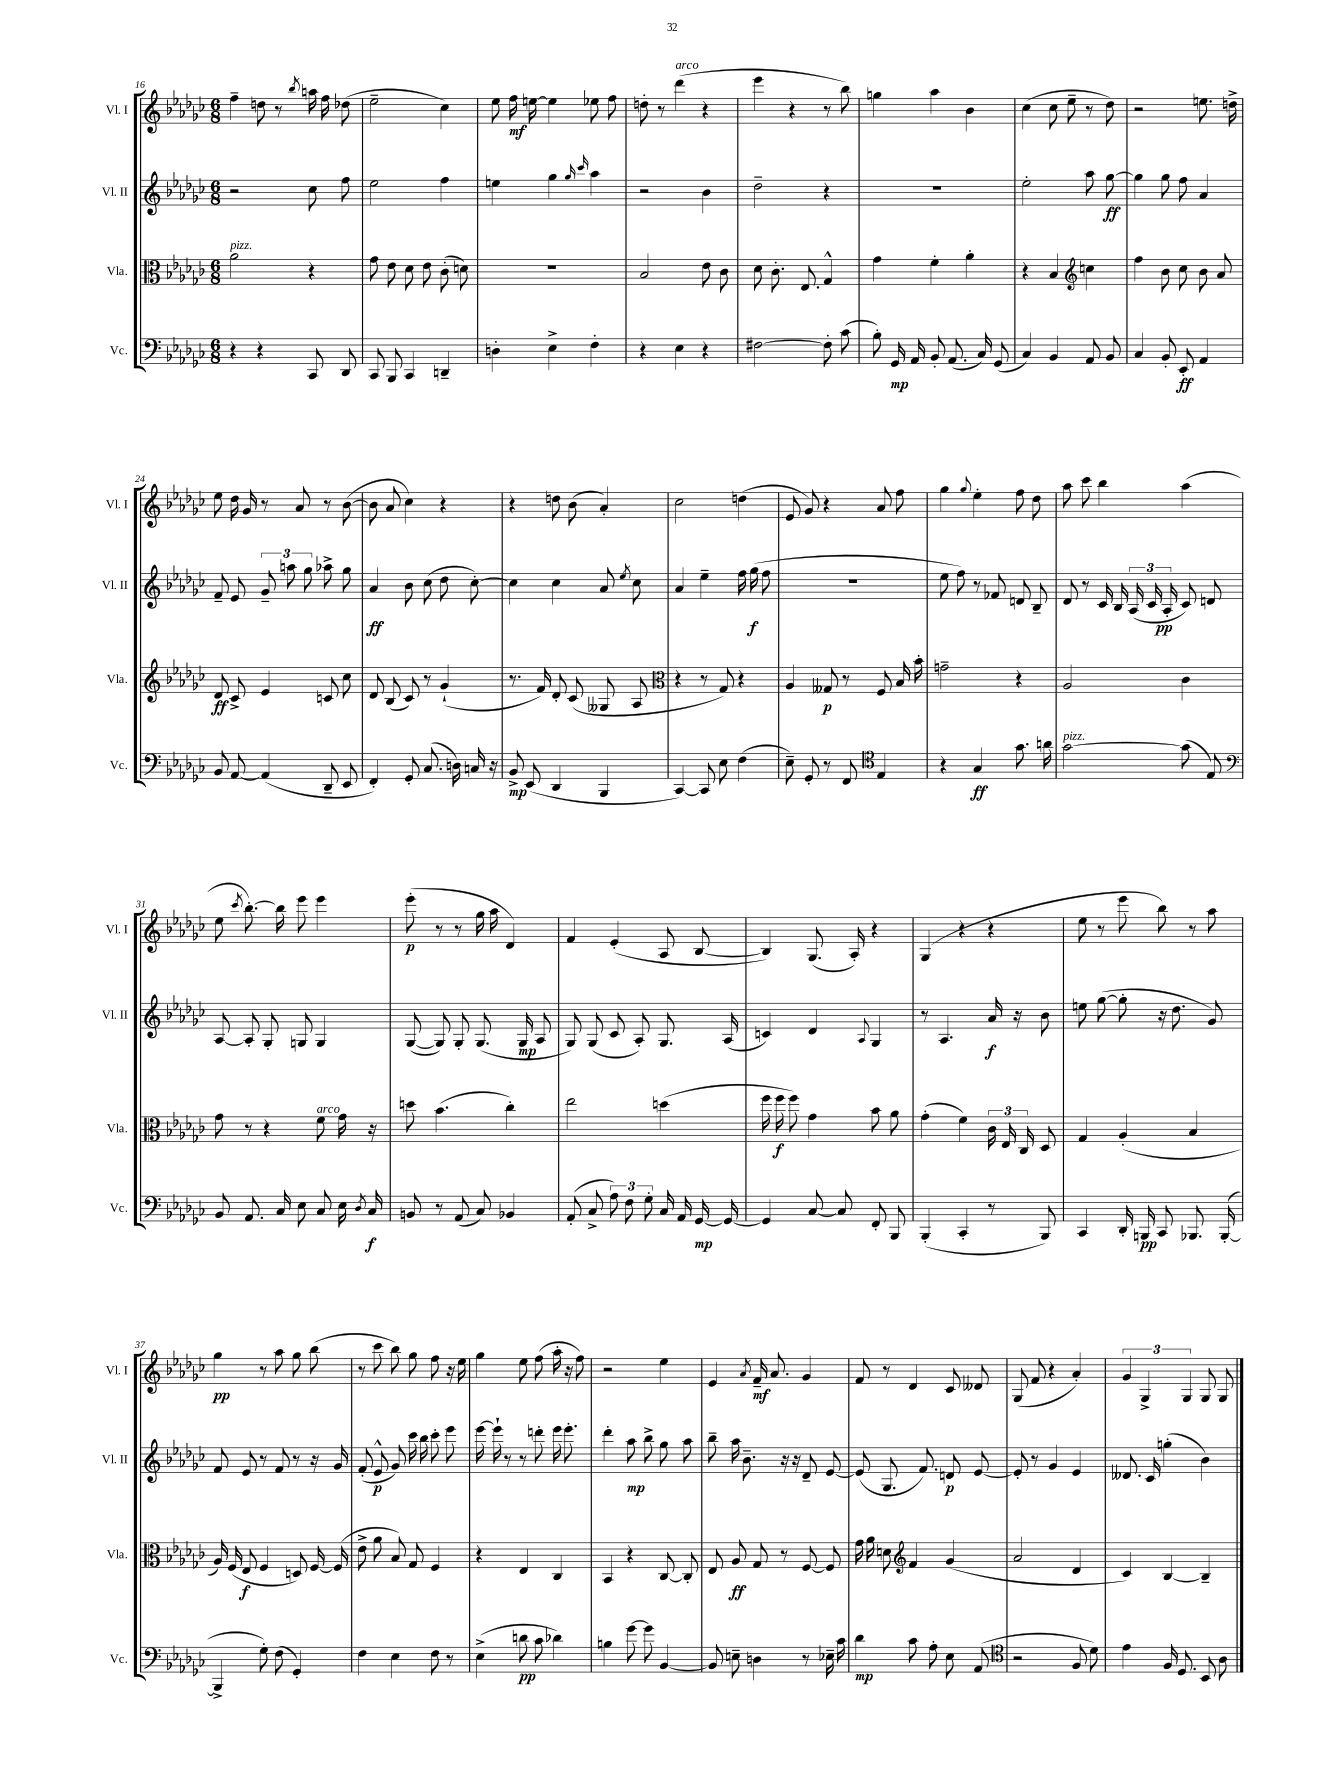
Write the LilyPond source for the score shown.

<<
\new StaffGroup <<
\new Staff = "s0" \with { instrumentName = "Vl. I" shortInstrumentName = "Vl. I" } {
    \clef treble \key ges \major \numericTimeSignature \time 6/8
    \autoBeamOff f''4-- d''8 r8 \acciaccatura { bes''8 } a''16 f''16 des''8( |
    ees''2-- ces''4) |
    ees''8 f''16\mf e''16~ e''4 ees''8 f''8 |
    d''8-. r8 des'''4^\markup { \italic "arco" }( r4 |
    ees'''4 r4 r8 bes''8) |
    g''4 aes''4 bes'4 |
    ces''4( ces''8 ees''8-- r8 des''8) |
    r2 e''8. d''16-> |
    ees''8 des''16 ges'16 r8 aes'8 r8 bes'8~( |
    bes'8 aes'8 ces''4) r4 |
    r4 d''8 bes'8( aes'4-.) |
    ces''2 d''4( |
    ees'8 ges'8) r4 aes'8 f''8 |
    ges''4 \appoggiatura { ges''8 } ees''4-. f''8 des''8 |
    aes''8 ces'''8 bes''4 aes''4( |
    ees''8 \acciaccatura { ces'''8 } bes''8.~-.) bes''16 ees'''8 ees'''4 |
    ees'''8-.\p( r8 r8 ges''16 aes''16 des'4) |
    f'4 ees'4-.( aes8 bes8~ |
    bes4) ges8.( aes16-.) r4 |
    ges4( r4 r4 |
    ees''8 r8 ees'''8 bes''8) r8 aes''8 |
    ges''4\pp r8 aes''8 ges''8 bes''8( |
    r8 ces'''8 bes''8) ges''8 f''8 r16 ees''16 |
    ges''4 ees''8 f''8( aes''16-. r16 f''8) |
    r2 ees''4 |
    ees'4 \acciaccatura { aes'8 } f'16--\mf aes'8. ges'4 |
    f'8 r8 des'4 ces'8 deses'8 |
    ges8( f'8 r4 aes'4-.) |
    \tuplet 3/2 { ges'4 ges4-> ges4 } ges8 ges8 \bar "|." |
}
\new Staff = "s1" \with { instrumentName = "Vl. II" shortInstrumentName = "Vl. II" } {
    \clef treble \key ges \major \numericTimeSignature \time 6/8
    \autoBeamOff r2 ces''8 f''8 |
    ees''2 f''4 |
    e''4 ges''4 \grace { ges''16 ces'''16 } aes''4 |
    r2 bes'4 |
    des''2-- r4 |
    R2. |
    ees''2-. aes''8 ges''8~\ff |
    ges''4 ges''8 f''8 aes'4 |
    f'8-- ees'8 \tuplet 3/2 { ges'8-- a''8 ges''8 } aes''8-> ges''8 |
    aes'4\ff bes'8 ces''8( des''8 ces''8~-.) |
    ces''4 ces''4 aes'8 \acciaccatura { ees''8 } ces''8 |
    aes'4 ees''4-- f''16 ges''16\f( f''8 |
    R2. |
    ees''8 f''8) r8 fes'8 d'8 bes8-- |
    des'8 r8 ces'16 bes16 \tuplet 3/2 { aes16( ces'16 aes16-.\pp } ces'8) d'8 |
    aes8~ aes8-. ges8-. g8 g4 |
    ges8~( ges8) ges8-. ges8.( ges16\mp aes8 |
    ges8) ges8( ces'8 aes8-.) ges8. aes16( |
    c'4) des'4 \appoggiatura { aes8 } ges4 |
    r8 aes4. aes'16\f r16 bes'8 |
    e''8 ges''8~( ges''8-. r16 des''8. ges'8) |
    f'8 ees'8 r8 f'8 r8 r16 ges'16 |
    f'8-.( ees'8-^\p ges'8) ces'''16 bes''16 ces'''8-. ees'''8 |
    ees'''16~ ees'''16-! r8 r8 d'''8-. ees'''16 ees'''8.-. |
    des'''4-. aes''8\mp bes''8-> ges''8 aes''8 |
    bes''8-- aes''16 bes'8.-- r16 r16 des'8-- ees'8~ |
    ees'8( ges8. f'8.) d'8\p ees'8~ |
    ees'8-. r8 ges'4 ees'4 |
    deses'8. ces'16 g''4-.( bes'4) \bar "|." |
}
\new Staff = "s2" \with { instrumentName = "Vla." shortInstrumentName = "Vla." } {
    \clef alto \key ges \major \numericTimeSignature \time 6/8
    \autoBeamOff aes'2^\markup { \italic "pizz." } r4 |
    ges'8 ees'8 des'8 ees'8 ces'8-.( d'8) |
    R2. |
    bes2 ees'8 ces'8 |
    des'8 ces'8.-. ees8. ges4-^ |
    ges'4 f'4-. aes'4-. |
    r4 bes4 \clef treble c''4 |
    f''4 bes'8 ces''8 bes'8 aes'8 |
    des'8\ff ces'8-> ees'4 c'8 ces''8 |
    des'8 bes8( ces'8) r8 ges'4-!( |
    r8. f'16) des'8-. ces'8( geses8 aes8 |
    \clef alto r4 r8 ges8) r4 |
    aes4 geses8\p r8 f8 bes16 bes'16-. |
    g'2-- r4 |
    aes2 ces'4 |
    ges'8 r8 r4 f'8^\markup { \italic "arco" } ges'16 r16 |
    d''8 bes'4.( ces''4-.) |
    ees''2 d''4( |
    f''16 f''16\f f''8) ges'4 bes'8 aes'8 |
    ges'4-.( f'4) \tuplet 3/2 { ces'16 ees16 ces16 } des8 |
    ges4 aes4-.( bes4 |
    aes16) f16( ees8\f f4 d8) f16~ f16( |
    ees'8-> aes'8 bes8) ges8 f4 |
    r4 ees4 ces4 |
    bes,4 r4 ces8~ ces8-. |
    ees8 aes8\ff ges8 r8 f8~ f8 |
    ges'16 aes'16 d'8 \clef treble f'4 ges'4( |
    aes'2 des'4 |
    ces'4) bes4~ bes4-- \bar "|." |
}
\new Staff = "s3" \with { instrumentName = "Vc." shortInstrumentName = "Vc." } {
    \clef bass \key ges \major \numericTimeSignature \time 6/8
    \autoBeamOff r4 r4 ces,8 des,8 |
    ces,8 bes,,8 ces,4 d,4-- |
    d4-. ees4-> f4-. |
    r4 ees4 r4 |
    fis2~ fis8-. ces'8( |
    bes8-.) ges,16\mp aes,16 bes,8-. aes,8.( ces16) ges,8( |
    ces4) bes,4 aes,8 bes,8 |
    ces4 bes,8-. ees,8-.\ff aes,4 |
    bes,8 aes,8~ aes,4( des,8-- ees,8 |
    f,4-.) ges,8-. ces8.( d16) c16 r16 |
    bes,8->\mp ees,8( des,4 bes,,4 |
    ces,4~) ces,8 ees8 f4( |
    ees8--) ges,8-. r8 f,8 \clef tenor ees4 |
    r4 ges4\ff ges'8. a'16 |
    ges'2~^\markup { \italic "pizz." } ges'8( ees8) |
    \clef bass bes,8 aes,8. ces16 ees8 ces8 ees16 \acciaccatura { des8 } ces16\f |
    b,8 r8 aes,8( ces8) bes,4 |
    aes,8-.( ces8-> \tuplet 3/2 { aes8) f8 ges8-. } ces16 aes,16 ges,16~\mp ges,16~ |
    ges,4 ces8~ ces8 f,8-. bes,,8 |
    bes,,4-.( ces,4-. r8 bes,,8) |
    ces,4 des,16-. b,,16\pp ces,8 bes,,8. bes,,16~-.( |
    bes,,4-> ges8-.) f8( ges,4-.) |
    f4 ees4 f8 r8 |
    ees4->( d'8\pp ces'8 des'4) |
    b4 ges'8~ ges'8 bes,4~ |
    bes,8 e8-- d4 r8 ees16-- ces'16 |
    des'4\mp ces'8 aes8-. ees8 aes,8( |
    \clef tenor r2 f8 des'8) |
    ees'4 f16 des8. bes,8 aes8 \bar "|." |
}
>>
>>
\layout { \context { \Score currentBarNumber = #16 } }
